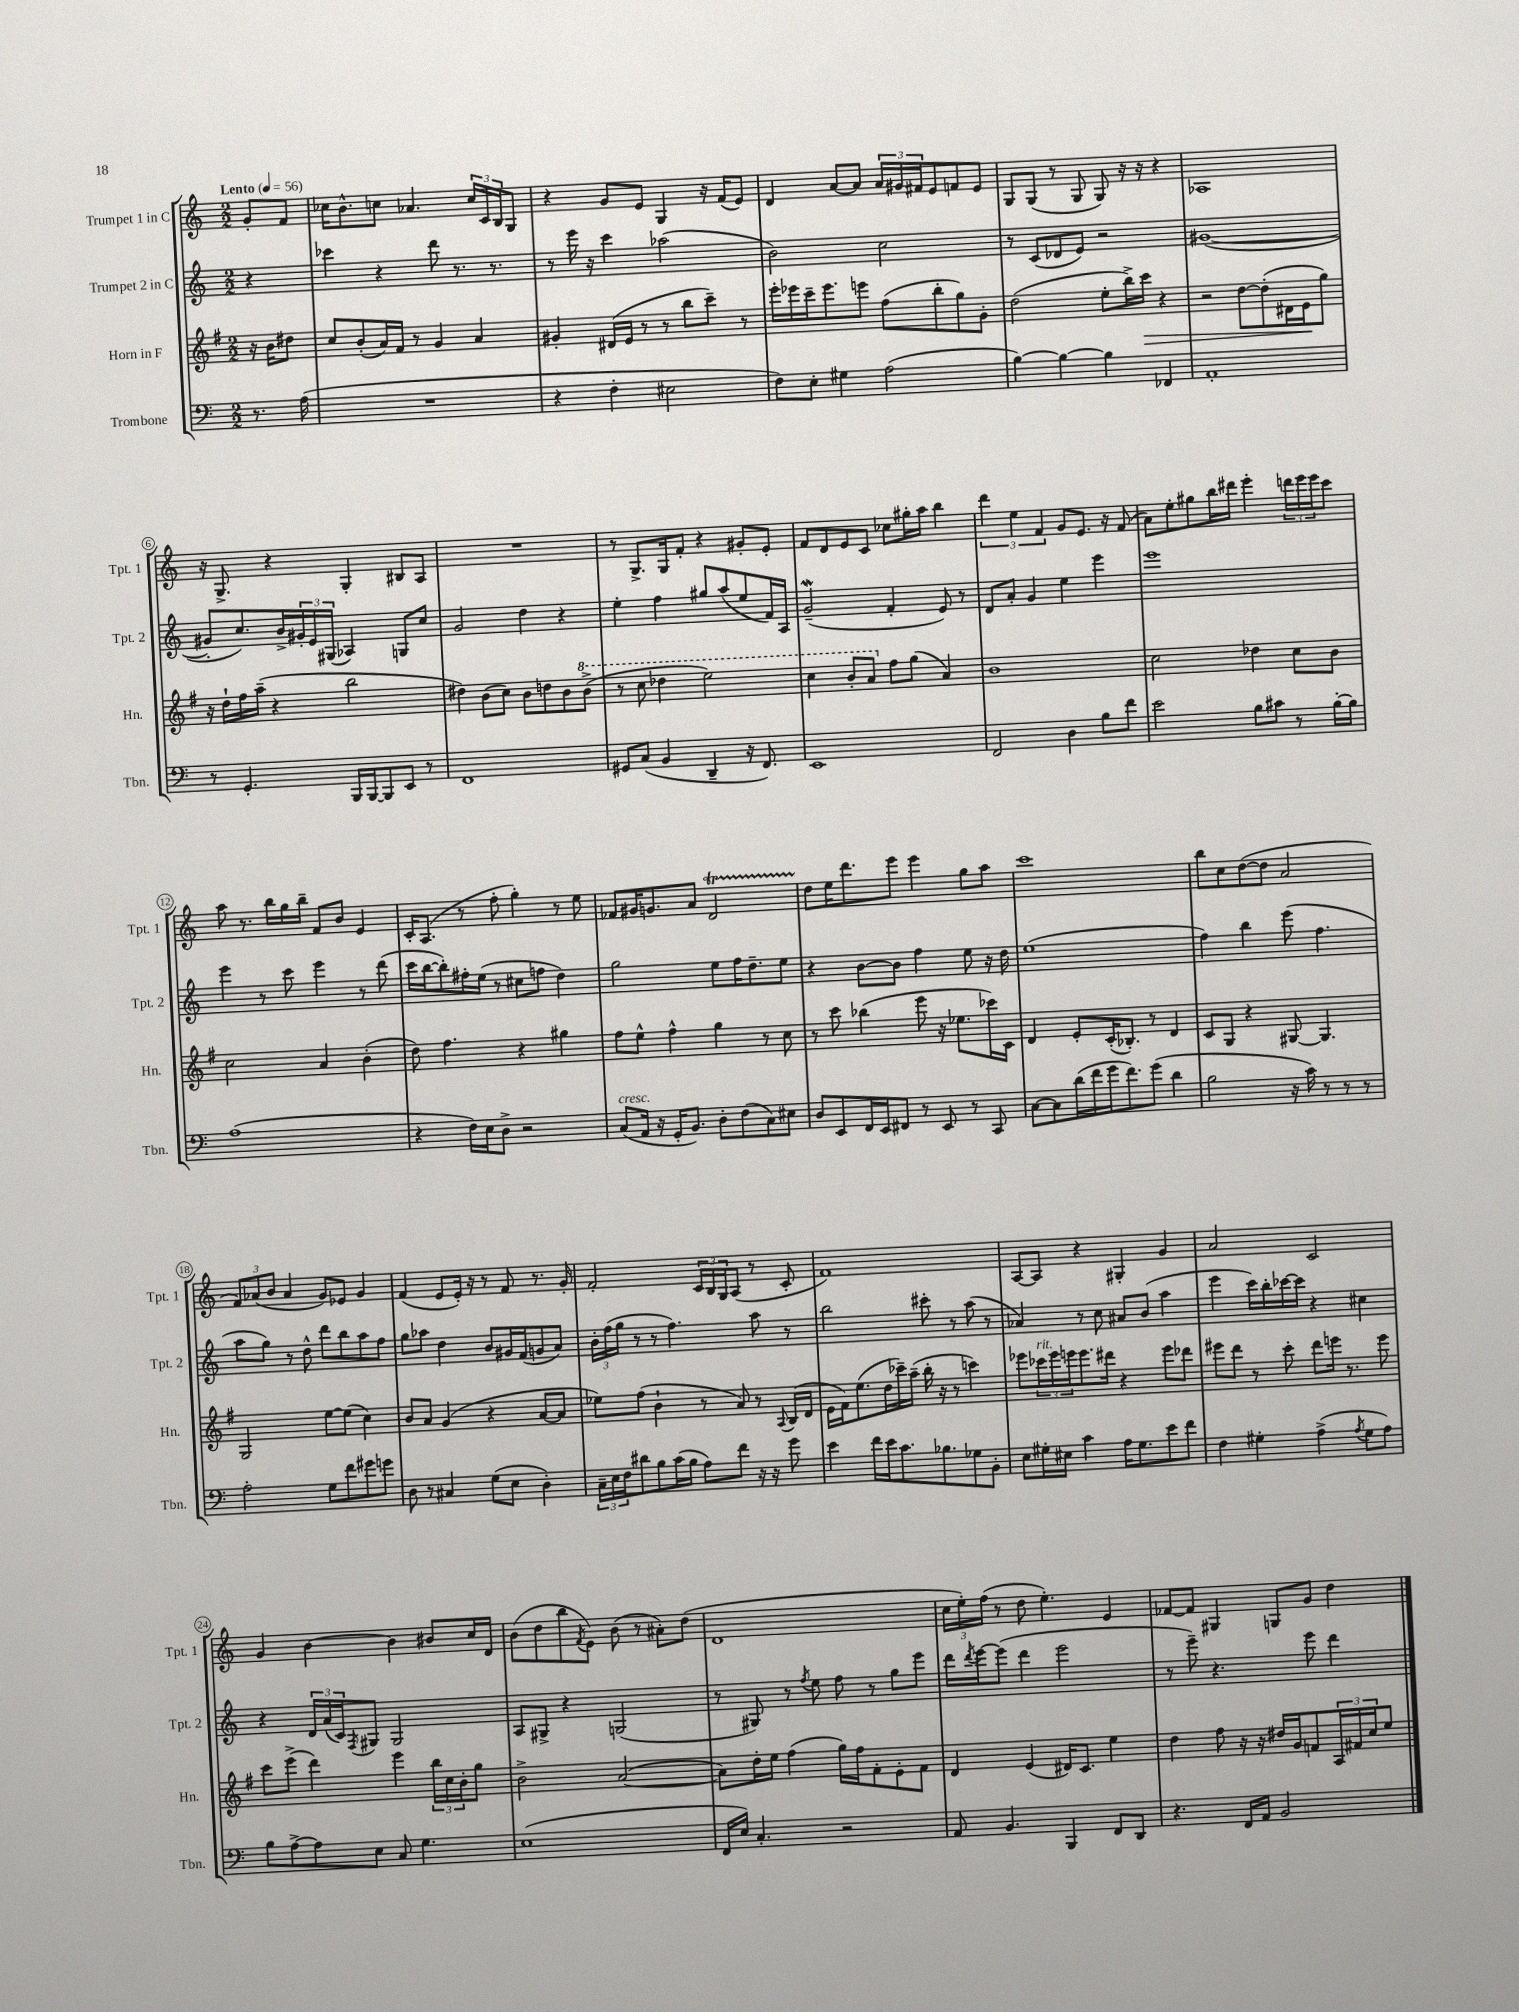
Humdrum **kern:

**kern	**kern	**dynam	**kern	**kern
*part4	*part3	*part3	*part2	*part1
*staff4	*staff3	*staff3	*staff2	*staff1
*I"Trombone	*I"Horn in F	*	*I"Trumpet 2 in C	*I"Trumpet 1 in C
*I'Tbn.	*I'Hn.	*	*I'Tpt. 2	*I'Tpt. 1
*clefF4	*clefG2	*	*clefG2	*clefG2
*k[]	*k[f#]	*	*k[]	*k[]
*M2/2	*M2/2	*	*M2/2	*M2/2
*MM56	*MM56	*	*MM56	*MM56
=	=	=	=	=
!	!	!	!	!LO:TX:a:B:t=Lento
8.r	16r	.	4r	8g'/L
.	16b\KL	.	.	.
.	8dd#X\J	.	.	8f/J
(16A\	.	.	.	.
=1	=1	=1	=1	=1
1r	8cc/L	.	4ccc-X\	16cc-X\KL
.	.	.	.	8.b^^\
.	(8b'/	.	.	.
.	16a/L)	.	4r	8ccn\J
.	16f#/JJ	.	.	.
.	8r	.	.	4.a-X/
.	4g/	.	8ddd\	.
.	.	.	8.r	.
.	4a/	.	.	24cc/LL
.	.	.	.	24c/
.	.	.	8.r	.
.	.	.	.	24B/J
.	.	.	.	8G/J
=2	=2	=2	=2	=2
4r	4g#X'/	.	8r	4r
.	.	.	16eee\	.
.	.	.	16r	.
4F'\	(16d#X/LL	.	4ccc\	8g/L
.	16e/JJ	.	.	.
.	8r	.	.	8e/J
2E#X\	8r	.	(2aa-X\	4G/
.	8bb\L	.	.	.
.	8ccc~\J)	.	.	16r
.	.	.	.	(16f/KL
.	8r	.	.	8e/J)
=3	=3	=3	=3	=3
8F\L)	16eee'\LL	.	2b\)	4d/
.	16eee-X\	.	.	.
8E'\J	16ccc~\J	.	.	.
.	8.eee-\	.	.	.
4G#X\	.	.	.	[8a/L
.	8eeen\J	.	.	8a/J]
(2A\	(8ff#\L	.	2cc\	24a/LL
.	.	.	.	24g#X/
.	.	.	.	24f#X/J
.	8bb'\	.	.	8e/
.	8gg\)	.	.	8fn/
.	8g'\J	.	.	8e/J
=4	=4	=4	=4	=4
[4B\)	(2dd\	.	8r	8G/L
.	.	.	(8c/L	(8G/J
4B\_	.	.	8d-X/	8r
.	.	.	8e/J)	8G/
4B\]	8ee'\L	.	2r	8G/)
.	16bb^\L)	.	.	16r
!	!	!LO:HP:b	!	!
.	16ccc\JJ	>	.	16r
4FF-X/	4r	.	.	4r
=5	=5	=5	=5	=5
1AA'	2r	.	([1g#X	1A-X
.	[8dd\L	.	.	.
.	(8dd'\]	.	.	.
.	16d#X\L	.	.	.
.	16e\J	.	.	.
.	8gg\J)	]	.	.
!!LO:LB:g=z
=6	=6	=6	=6	=6
8r	16r	.	8g#X'/L]	16r
.	16dd`\LL	.	.	8.G^/
4.GG'/	16ff#\	.	8.cc/)	.
.	(16aa~\JJ	.	.	.
.	4r	.	.	4r
.	.	.	16b^/L	.
.	.	.	24g#X'/	.
.	.	.	24e/	.
.	.	.	(24G#X/JJ	.
16BBB/LL	2bb\	.	4A-X/)	4G'/
[16BBB/J	.	.	.	.
8BBB/]	.	.	.	.
8EE/J	.	.	8Gn/L	8B#X/L
8r	.	.	8cc/J	8A/J
=7	=7	=7	=7	=7
1FF	4dd#X\)	.	2g/	1r
.	(8b\L	.	.	.
.	8cc\J)	.	.	.
.	8b\L	.	4dd\	.
.	8ddn\	.	.	.
.	8b\	.	4r	.
*	*8va	*	*	*
.	(8bb^\J	.	.	.
=8	=8	=8	=8	=8
8GG#X/L	8r	.	4ee'\	8r
(8C/J	8ccc\	.	.	8.G^/L
4BB/	4ddd-X\	.	4ff\	.
.	.	.	.	16G/k
.	.	.	.	8f'/J
4DD~/	2eee\)	.	8gg#X/L	4r
.	.	.	(8aa/	.
16r	.	.	8ee/	8g#X'/L
8.FF/)	.	.	.	.
.	.	.	16f/L)	8e'/J
.	.	.	16A/JJ	.
=9	=9	=9	=9	=9
1EE	4ccc\	.	(2gW~/	8f/L
.	.	.	.	8d/
.	8bb'/L	.	.	8e/
.	8aa/J	.	.	8c/J
*	*X8va	*	*	*
.	8ff#\L	.	4f'/	8cc-X\L
.	(8gg\J	.	.	16gg#X'\L
.	.	.	.	16aa\JJ
.	4a/)	.	8e/)	4bb\
.	.	.	8r	.
=10	=10	=10	=10	=10
2FF/	1b	.	8d/L	6ddd\
.	.	.	8a'/J	.
.	.	.	.	6ee\
.	.	.	4g/	.
.	.	.	.	6f/
4D\	.	.	4ee\	8g/L
.	.	.	.	8.e/J
8B\L	.	.	4eee\	.
.	.	.	.	16r
8f\J	.	.	.	(8f/
=11	=11	=11	=11	=11
2e\	2cc\	.	1eee	8a\L)
.	.	.	.	8ee'\
.	.	.	.	8gg#X\
.	.	.	.	16bb\L
.	.	.	.	16ddd#X\JJ
8B\L	4dd-X\	.	.	4eee'\
8c#X\J	.	.	.	.
8r	8cc\L	.	.	24dddn\LL
.	.	.	.	24eee\
.	.	.	.	24eee\J
[16B'\LL	8b\J	.	.	8ccc\J
16B\JJ]	.	.	.	.
!!LO:LB:g=z
=12	=12	=12	=12	=12
(1A	2cc\	.	4eee\	8aa\
.	.	.	.	8.r
.	.	.	8r	.
.	.	.	.	16bb\LL
.	.	.	8ccc\	16gg\
.	.	.	.	16bb~\JJ
.	4a/	.	4eee\	8f/L
.	.	.	.	8b/J
.	(4b'\	.	8r	4e/
.	.	.	(8ddd\	.
=13	=13	=13	=13	=13
4r	8dd\)	.	16ccc\LL	16c'/KL
.	.	.	[16bb\J	(8.A/J
.	4.ff#\	.	8bb'\])	.
16F\LL)	.	.	16ff#X'\L	8r
16E\J	.	.	(16ee\JJ	.
8D^\J	.	.	8r	8ff'\
2r	4r	.	8cc#X\L	4gg'\)
.	.	.	8ffn\J	.
.	4gg#X\	.	4dd\)	8r
.	.	.	.	8ee\
=14	=14	=14	=14	=14
!LO:TX:a:i:t=cresc.	!	!	!	!
(8C/L	8ff#\L	.	2gg\	8f-X/L
16AA/Jk	8ee^^\J	.	.	16g#X/K
16r	.	.	.	8.gn/
16GG'/KL	4ff#^^\	.	.	.
8.BB/J)	.	.	.	.
.	.	.	.	8a/J
8D'\L	4gg\	.	8ee\L	2dT/
(8F\	.	.	16ff\K	.
.	.	.	8.dd~\	.
8C\)	8r	.	.	.
8E#X\J	8cc\	.	8ee\J	.
=15	=15	=15	=15	=15
8D/L	8r	.	4r	8dd\L
8EE/	8ccc\	.	.	16ee\K
.	.	.	.	8.ddd\
16FF/L	(4bb-X\	.	[8b\L	.
16EE/J	.	.	.	.
8FF#X/J	.	.	8b\J]	8eee\J
8r	8eee\	.	4ff\	4eee\
8EE/	16r	.	.	.
.	8.ee-X\L	.	.	.
8r	.	.	8ee\	8gg\L
8CC/	16ccc-X\L)	.	16r	8aa\J
.	16c\JJ	.	16dd\	.
=16	=16	=16	=16	=16
[8C\L	4d/	.	(1ee	1ccc
8C\]	.	.	.	.
(16d\L	8e'/L	.	.	.
16f\	.	.	.	.
16g\J	(16c'/K	.	.	.
8.f\)	8.B-X'/J)	.	.	.
(8g\J	8r	.	.	.
4d\	4d/	.	.	.
=17	=17	=17	=17	=17
2B\	8c/L	.	4ff\)	8bb\L
.	8G/J	.	.	8cc\
.	4r	.	4bb\	([8dd\
.	.	.	.	8dd\J]
16r	[8G#X/	.	(8eee\	2a/
16c\)	.	.	.	.
8r	4.G#/]	.	4.ff\	.
8r	.	.	.	.
8r	.	.	.	.
!!LO:LB:g=z
=18	=18	=18	=18	=18
2A'\	2G/	.	8aa\L	12f/L)
.	.	.	.	(12a-X/
.	.	.	8gg\J)	.
.	.	.	.	12b/J
.	.	.	8r	4a-/
.	.	.	8dd^^\	.
8G\L	[8ee\L	.	8ddd\L	8g/L)
8f\	(8ee\J]	.	8bb\	8e-X/J
8g#X\	4cc\)	.	8aa\	4g/
8gn\J	.	.	8ff\J	.
=19	=19	=19	=19	=19
8D\	8b/L	.	8gg\L	(4f/
8r	8a/J	.	8aa-X\J	.
4C#X/	(4g/	.	4dd\	8e/L
.	.	.	.	16e'/Jk)
.	.	.	.	16r
(8G\L	4r	.	8b/L	8r
8E\J	.	.	16g#X/L	8f/
.	.	.	(16f/J	.
4D'\)	[8a/L	.	8gn/	8.r
.	8a/J]	.	8a/J)	.
.	.	.	.	16g'/
=20	=20	=20	=20	=20
24C~\LL	8ee-X\L)	.	24b'\LL	2f'/
24E\	.	.	(24ff\	.
24F\J	.	.	24gg\JJ	.
8d#X\	(8ff#\J	.	8r	.
8B\	4b`\	.	8r	.
(16c\L	.	.	4.ff\)	.
16B\JJ	.	.	.	.
8A\L)	8r	.	.	24c/LL
.	.	.	.	24B/
.	.	.	.	24G/J
8f\J	8a/)	.	.	(8A/J
16r	8r	.	8aa\	8r
16r	.	.	.	.
.	8qqA/	.	.	.
8g\	(16B/LL	.	8r	8c'/
.	16d/JJ	.	.	.
=21	=21	=21	=21	=21
4e\	16e\LL	.	2bb\	1f)
.	16f#\J)	.	.	.
.	(8.ee\	.	.	.
16f\LL	.	.	.	.
16e\J	16dd\L	.	.	.
8.c\	16ccc-X~\)	.	.	.
.	(16aa~\JJ	.	.	.
.	16bb'\	.	8ccc#X'\	.
8.B-X\	16r	.	.	.
.	8r	.	8r	.
8G-X\	4cccn\)	.	(8aa\	.
8BB'\J	.	.	8r	.
=22	=22	=22	=22	=22
8E\L	8eee-X\L	.	4a-X/)	[8A/L
!	!LO:TX:a:i:t=rit.	!	!	!
16G#X'\L	24ccc-X\L	.	.	8A/J]
.	24eee-\	.	.	.
16E#X\JJ	.	.	.	.
.	24eeen\J	.	.	.
4c\	8.eee\	.	8r	4r
.	.	.	8cc\	.
.	16ddd#X\Jk	.	.	.
16A\KL	4r	.	8a#X/L	4G#X'/
8.G#\	.	.	.	.
.	.	.	(8b/J	.
8e\	8eee\L	.	4aa\	4g/
8f\J	8ddd-X\J	.	.	.
=23	=23	=23	=23	=23
4F\	8eee#X\L	.	4eee\	2a/
.	8ddd\J	.	.	.
4G#X'\	8r	.	16ccc\LL)	.
.	.	.	16bb'\	.
.	8ccc'\	.	[16ccc-X\	.
.	.	.	16ccc-\JJ]	.
(4A^\	8ddd\L	.	4r	2c/
.	16eeen\Jk	.	.	.
.	8.r	.	.	.
8qA/	.	.	.	.
8G#\L	.	.	4cc#X\	.
8A\J)	8eee\	.	.	.
!!LO:LB:g=z
=24	=24	=24	=24	=24
8B\L	8ccc\L	.	4r	4g/
[8A^\	(8eee^\J	.	.	.
8A\]	4ddd\)	.	24d/LL	[4b\
.	.	.	(24a/	.
.	.	.	24c/J)	.
.	.	.	8qF/	.
8E\J	.	.	8G#X/J	.
8C/	4eee\	.	2G#/	4b\]
4.G\	.	.	.	.
.	24bb\LL	.	.	8b#X/L
.	24cc\	.	.	.
.	24b'\J	.	.	.
.	8gg\J	.	.	16cc/L
.	.	.	.	16d/JJ
=25	=25	=25	=25	=25
(1E	2b^\	.	8A/L	(8b\L
.	.	.	8G#X^/J	8dd\
.	.	.	4r	8bb\
.	.	.	.	8qf/
.	.	.	.	8e\J)
.	([2a/	.	(2Gn/	(8b\
.	.	.	.	8r
.	.	.	.	8a#X'\L)
.	.	.	.	(8dd\J
=26	=26	=26	=26	=26
16FF/LL	8a\L])	.	8r	1d
16E/JJ)	.	.	.	.
4.C'/	16dd'\L	.	8G#X/)	.
.	16ee\JJ	.	.	.
.	(4ff#\	.	8r	.
.	.	.	8qff/	.
.	.	.	8ee\	.
2r	16gg\LL)	.	8ff\	.
.	16ff#\J	.	.	.
.	8f#'\	.	8r	.
.	8e'\	.	8gg\L	.
.	8f#\J	.	8eee\J	.
=27	=27	=27	=27	=27
8AA/	4d/	.	16ddd\LL	24cc\LL
.	.	.	.	24ee'\)
.	.	.	8qddd/	.
.	.	.	[16eee\J	.
.	.	.	.	(24ff\JJ
4.BB/	.	.	(8eee\J]	8r
.	(4e/	.	4ddd\	8dd\
.	.	.	.	4.ee'\)
4BBB/	16d#X/KL)	.	2eee\	.
.	8.c/J	.	.	.
8FF/L	4ee\	.	.	4e/
8DD/J	.	.	.	.
=28	=28	=28	=28	=28
4.r	4dd\	.	8r	[8f-X/L
.	.	.	8eee~\)	8f-/J]
.	8ff#\	.	4.r	4G#X/
16FF/LL	16r	.	.	.
16AA/JJ	16r	.	.	.
2BB/	16dd#X/LL	.	.	8Gn/L
.	16g/J	.	.	.
.	8fn/	.	8eee\	8g/J
.	24A/L	.	4ddd\	4dd\
.	24f#X/	.	.	.
.	24cc/J	.	.	.
.	8ee/J	.	.	.
==	==	==	==	==
*-	*-	*-	*-	*-
